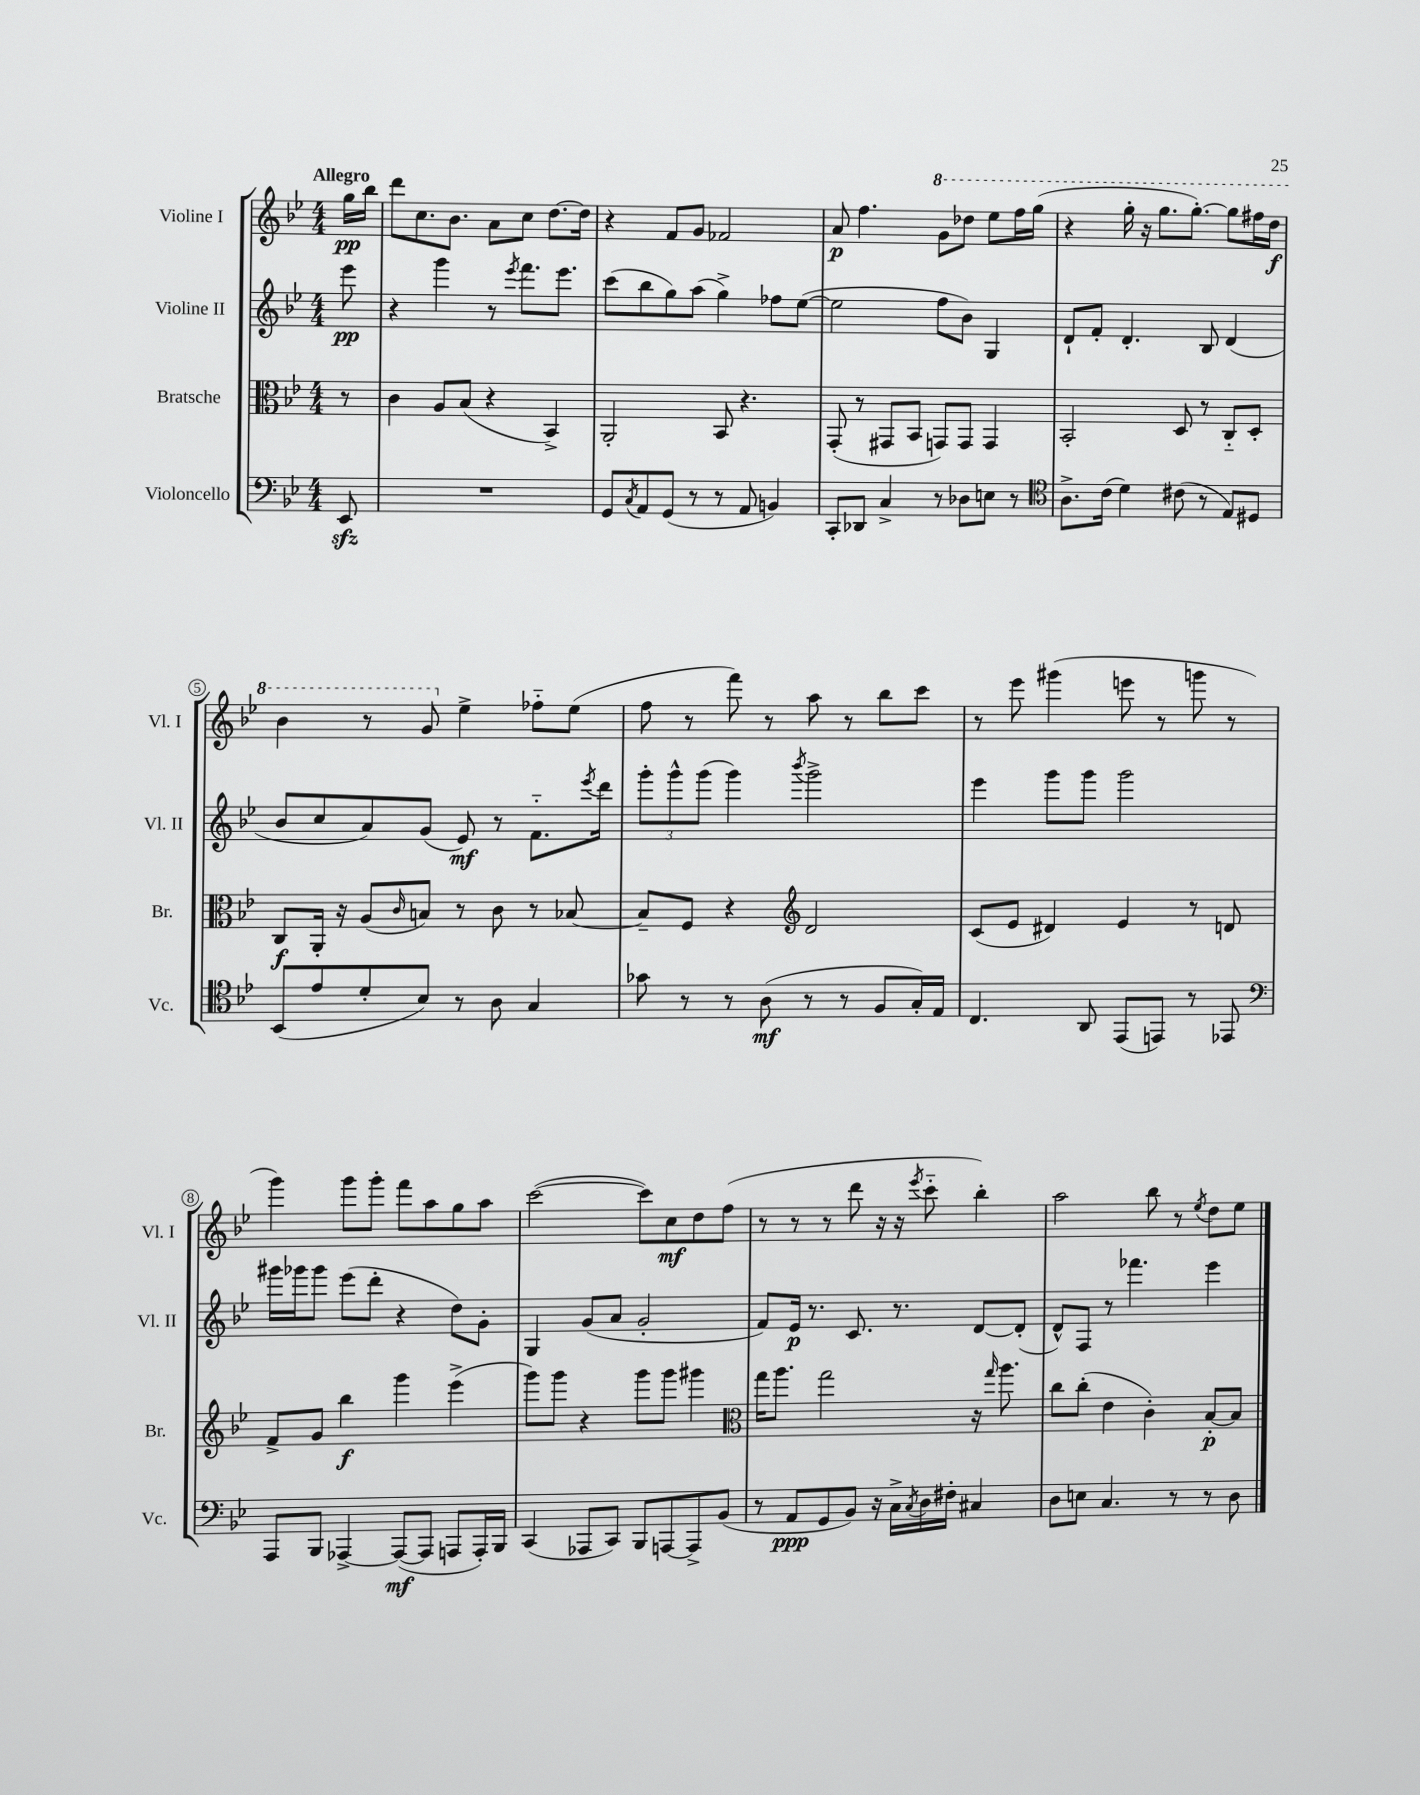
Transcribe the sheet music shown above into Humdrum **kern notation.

**kern	**dynam	**kern	**dynam	**kern	**dynam	**kern	**dynam
*part4	*part4	*part3	*part3	*part2	*part2	*part1	*part1
*staff4	*staff4	*staff3	*staff3	*staff2	*staff2	*staff1	*staff1
*I"Violoncello	*	*I"Bratsche	*	*I"Violine II	*	*I"Violine I	*
*I'Vc.	*	*I'Br.	*	*I'Vl. II	*	*I'Vl. I	*
*clefF4	*	*clefC3	*	*clefG2	*	*clefG2	*
*k[b-e-]	*	*k[b-e-]	*	*k[b-e-]	*	*k[b-e-]	*
*M4/4	*	*M4/4	*	*M4/4	*	*M4/4	*
=	=	=	=	=	=	=	=
!	!	!	!	!	!	!LO:TX:a:B:t=Allegro	!
8EE-zz/	.	8r	.	8eee-\	pp	16gg\LL	pp
.	.	.	.	.	.	16bb-\JJ	.
=1	=1	=1	=1	=1	=1	=1	=1
1r	.	4c\	.	4r	.	8ddd\L	.
.	.	.	.	.	.	8.cc\	.
.	.	8A/L	.	4ggg\	.	.	.
.	.	.	.	.	.	8.b-\J	.
.	.	(8B-/J	.	.	.	.	.
.	.	4r	.	8r	.	8a\L	.
.	.	.	.	8qeee-/	.	.	.
.	.	.	.	8.fff\L	.	8cc\J	.
.	.	4BB-^/)	.	.	.	[8.dd\L	.
.	.	.	.	8.eee-\J	.	.	.
.	.	.	.	.	.	16dd\Jk]	.
=2	=2	=2	=2	=2	=2	=2	=2
8GG/L	.	2AA'/	.	(8ccc\L	.	4r	.
8qC/	.	.	.	.	.	.	.
8AA/	.	.	.	8bb-\	.	.	.
(8GG/J	.	.	.	8gg\)	.	8f/L	.
8r	.	.	.	(8aa\J	.	8g/J	.
8r	.	8BB-/	.	4gg^\)	.	2f-X/	.
8AA/	.	4.r	.	.	.	.	.
4BBn/)	.	.	.	8ff-X\L	.	.	.
.	.	.	.	([8ee-\J	.	.	.
=3	=3	=3	=3	=3	=3	=3	=3
8CC'/L	.	(8GG'/	.	2ee-\]	.	8a/	p
8DD-X/J	.	8r	.	.	.	4.ff\	.
4C^/	.	8GG#X/L	.	.	.	.	.
.	.	8BB-/J	.	.	.	.	.
*	*	*	*	*	*	*8va	*
8r	.	8GGn/L)	.	8ff\L	.	8gg\L	.
8D-X\L	.	8GG/J	.	8b-\J)	.	8ddd-X\J	.
8En\J	.	4GG/	.	4G/	.	8eee-\L	.
8r	.	.	.	.	.	16fff\L	.
.	.	.	.	.	.	(16ggg\JJ	.
=4	=4	=4	=4	=4	=4	=4	=4
*clefC4	*	*	*	*	*	*	*
8.A^\L	.	2BB-'/	.	8d`/L	.	4r	.
.	.	.	.	8f'/J	.	.	.
(16c\Jk	.	.	.	.	.	.	.
4d\)	.	.	.	4.d'/	.	16ggg'\	.
.	.	.	.	.	.	16r	.
.	.	.	.	.	.	8.ggg\L	.
(8c#X\	.	8D/	.	.	.	.	.
.	.	.	.	.	.	[8.ggg'\J)	.
8r	.	8r	.	8B-/	.	.	.
8E-/L)	.	8C/L	.	(4d/	.	8ggg\L]	.
8D#X/J	.	8D'/J	.	.	.	16fff#X\L	.
.	.	.	.	.	.	16ddd\JJ	f
!!LO:LB:g=z
=5	=5	=5	=5	=5	=5	=5	=5
(8BB-/L	.	8C/L	f	8b-/L	.	4bb-\	.
8e-/	.	16AA'/Jk	.	8cc/	.	.	.
.	.	16r	.	.	.	.	.
8d'/	.	(8A/L	.	8a/)	.	8r	.
.	.	16qqc/	.	.	.	.	.
8B-/J)	.	8Bn/J)	.	(8g/J	.	8gg/	.
*	*	*	*	*	*	*X8va	*
8r	.	8r	.	8e-/)	mf	4ee-^\	.
8A\	.	8c\	.	8r	.	.	.
4G/	.	8r	.	8.f\L	.	8ff-X\L	.
.	.	[8B-X/	.	.	.	(8ee-\J	.
.	.	.	.	8qeee-/	.	.	.
.	.	.	.	16ddd\Jk	.	.	.
=6	=6	=6	=6	=6	=6	=6	=6
8g-X\	.	8B-~/L]	.	12ggg'\L	.	8ff\	.
.	.	.	.	12ggg^^\	.	.	.
8r	.	8F/J	.	.	.	8r	.
.	.	.	.	(12ggg\J	.	.	.
8r	.	4r	.	4ggg\)	.	8fff\)	.
(8A\	mf	.	.	.	.	8r	.
*	*	*clefG2	*	*	*	*	*
.	.	.	.	8qbbb-/	.	.	.
8r	.	2d/	.	2ggg^\	.	8aa\	.
8r	.	.	.	.	.	8r	.
8F/L	.	.	.	.	.	8bb-\L	.
16G'/L)	.	.	.	.	.	8ccc\J	.
16E-/JJ	.	.	.	.	.	.	.
=7	=7	=7	=7	=7	=7	=7	=7
4.C/	.	(8c/L	.	4eee-\	.	8r	.
.	.	8e-/J	.	.	.	8eee-\	.
.	.	4d#X/)	.	8ggg\L	.	(4ggg#X\	.
8AA/	.	.	.	8ggg\J	.	.	.
(8EE-/L	.	4e-/	.	2ggg\	.	8eeen\	.
8EEn/J)	.	.	.	.	.	8r	.
8r	.	8r	.	.	.	8gggn\	.
8EE-X/	.	8dn/	.	.	.	8r	.
!!LO:LB:g=z
=8	=8	=8	=8	=8	=8	=8	=8
*clefF4	*	*	*	*	*	*	*
8AAA/L	.	8f^/L	.	16ggg#X\LL	.	4ggg\)	.
.	.	.	.	16ggg-X\J	.	.	.
8BBB-/J	.	8g/J	.	8ggg-\J	.	.	.
[4AAA-X^/	.	4bb-\	f	(8eee-\L	.	8ggg\L	.
.	.	.	.	8ddd'\J	.	8ggg'\J	.
(8AAA-/L_	mf	4ggg\	.	4r	.	8fff\L	.
8AAA-/J]	.	.	.	.	.	8aa\	.
8AAAn/L	.	(4eee-^\	.	8dd\L)	.	8gg\	.
16AAA'/L)	.	.	.	8g'\J	.	8aa\J	.
16BBB-/JJ	.	.	.	.	.	.	.
=9	=9	=9	=9	=9	=9	=9	=9
(4CC/	.	8ggg\L)	.	4G/	.	([2ccc\	.
.	.	8ggg\J	.	.	.	.	.
8AAA-X/L	.	4r	.	(8g/L	.	.	.
8CC/J)	.	.	.	8a/J	.	.	.
8BBB-/L	.	8ggg\L	.	2g'/	.	8ccc\L])	.
[8AAAn/	.	8ggg\J	.	.	.	8cc\	mf
8AAA^/]	.	4ggg#X\	.	.	.	8dd\	.
(8BB-/J	.	.	.	.	.	(8ff\J	.
=10	=10	=10	=10	=10	=10	=10	=10
*	*	*clefC3	*	*	*	*	*
8r	.	16gg\KL	.	8f/L)	.	8r	.
.	.	8.aa\J	.	.	.	.	.
8AA/L	ppp	.	.	16e-/Jk	p	8r	.
.	.	.	.	8.r	.	.	.
8GG/	.	2gg\	.	.	.	8r	.
8BB-/J)	.	.	.	8.c/	.	8ddd\	.
16r	.	.	.	.	.	16r	.
16C^\LL	.	.	.	8.r	.	16r	.
8qC/	.	.	.	.	.	8qeee-/	.
16D\	.	.	.	.	.	8ccc\	.
16F#X'\JJ	.	.	.	.	.	.	.
4C#X/	.	16r	.	[8d/L	.	4bb-'\)	.
.	.	16qqgg/	.	.	.	.	.
.	.	8.aa\	.	.	.	.	.
.	.	.	.	(8d'/J]	.	.	.
=11	=11	=11	=11	=11	=11	=11	=11
8D\L	.	8cc\L	.	8d^^/L)	.	2aa\	.
8En\J	.	(8cc'\J	.	8F/J	.	.	.
4.C/	.	4e-\	.	8r	.	.	.
.	.	.	.	4.fff-X\	.	.	.
.	.	4c'\)	.	.	.	8bb-\	.
8r	.	.	.	.	.	8r	.
.	.	.	.	.	.	8qee-/	.
8r	.	[8B-'/L	p	4eee-\	.	8dd\L	.
8D\	.	8B-/J]	.	.	.	8ee-\J	.
==	==	==	==	==	==	==	==
*-	*-	*-	*-	*-	*-	*-	*-
